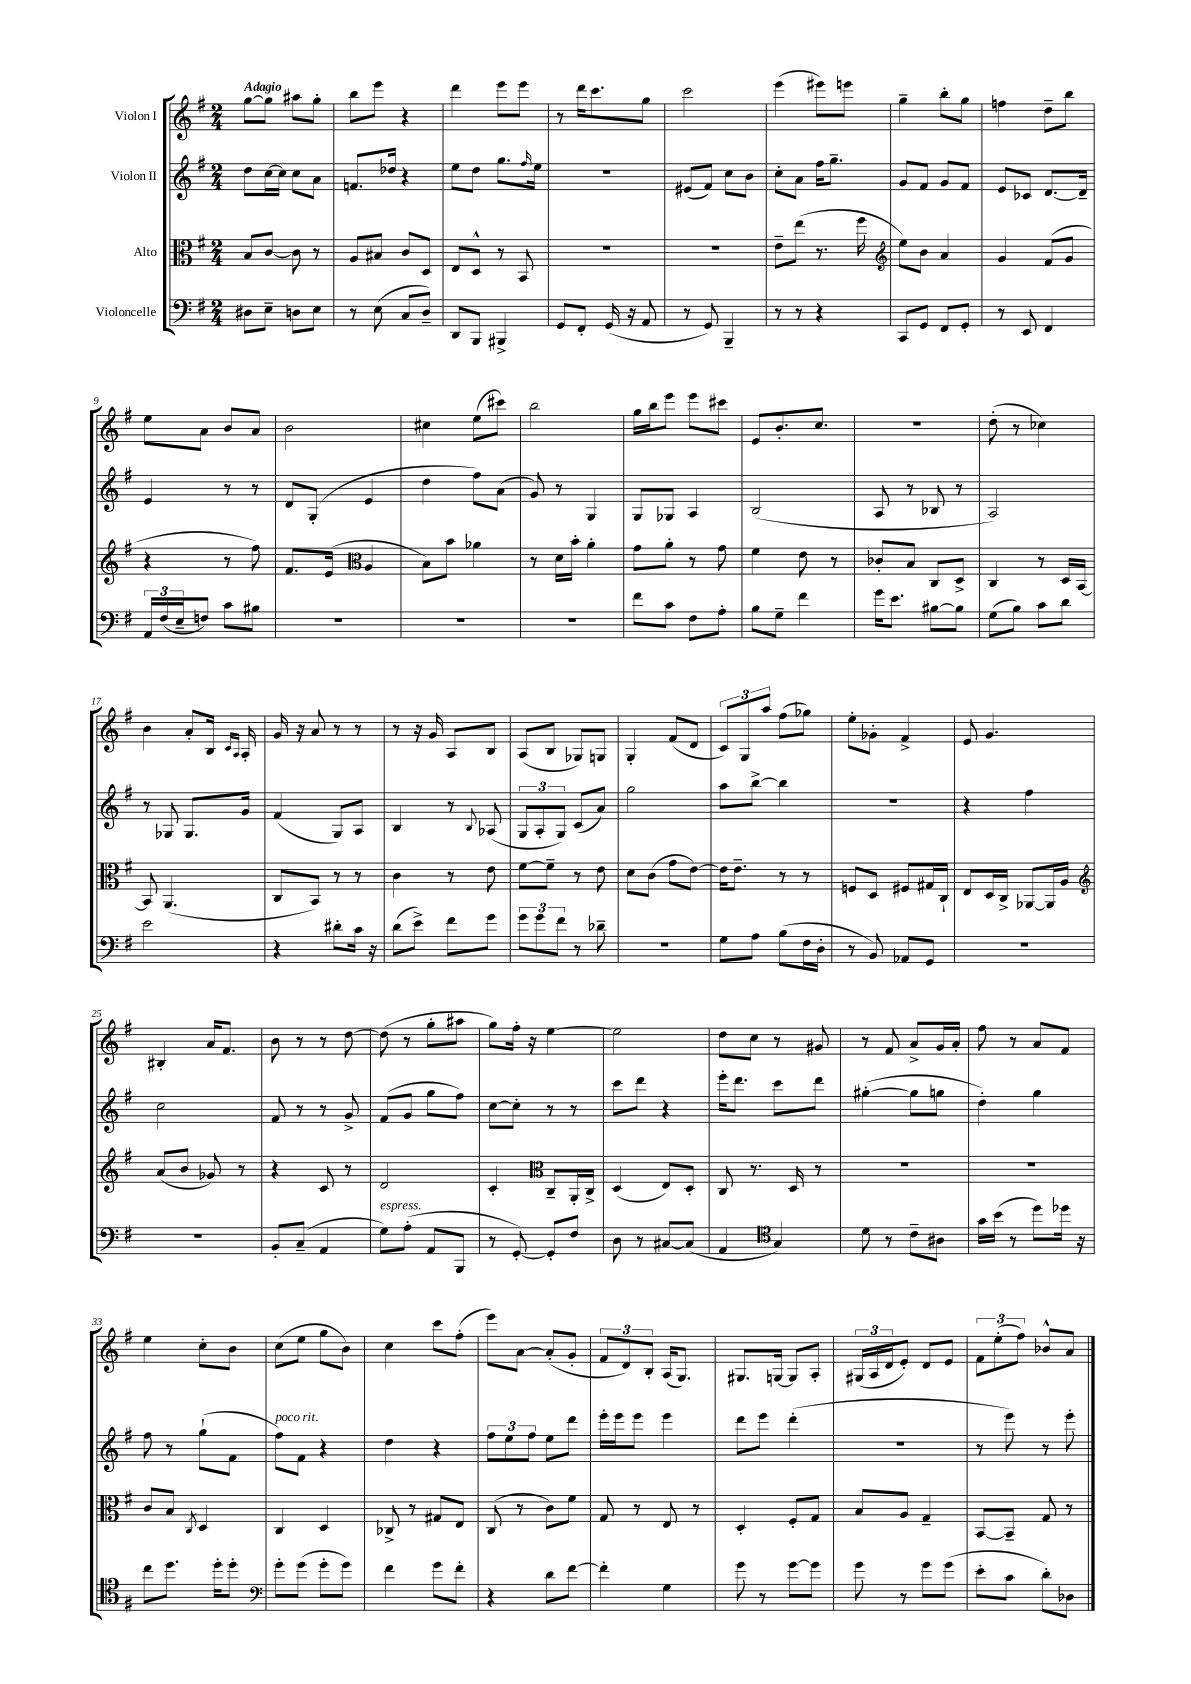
<<
\new StaffGroup <<
\new Staff = "s0" \with { instrumentName = "Violon I" } {
    \clef treble \key g \major \numericTimeSignature \time 2/4 \tempo "Adagio"
    g''8~ g''8 ais''8 g''8-. |
    b''8 e'''8 r4 |
    d'''4 e'''8 e'''8 |
    r8 d'''16 c'''8. g''8 |
    c'''2 |
    e'''4( eis'''8) e'''8 |
    g''4-- b''8-. g''8 |
    f''4 d''8-- b''8 |
    e''8 a'8 b'8 a'8 |
    b'2 |
    cis''4 e''8( cis'''8) |
    b''2 |
    g''16 b''16 e'''8 e'''8 cis'''8 |
    e'8 b'8.-. c''8. |
    R2 |
    d''8-.( r8 ces''4) |
    b'4 a'8-. b16 \grace { c'16 a16 } a16-. |
    g'16 r16 a'8 r8 r8 |
    r8 r16 g'16 a8 b8 |
    a8( b8 ges8) g8 |
    g4-. fis'8( d'8 |
    \tuplet 3/2 { c'8) g8 a''8 } fis''8( ges''8) |
    e''8-. ges'8-. fis'4-> |
    e'8 g'4. |
    bis4-. a'16 fis'8. |
    b'8 r8 r8 d''8~ |
    d''8( r8 g''8-. ais''8 |
    g''8) fis''16-. r16 e''4~ |
    e''2 |
    d''8 c''8 r8 gis'8 |
    r8 fis'8 a'8-> g'16 a'16-. |
    fis''8 r8 a'8 fis'8 |
    e''4 c''8-. b'8 |
    c''8( e''8 g''8 b'8) |
    c''4 c'''8 fis''8-.( |
    e'''8) a'8~ a'8-.( g'8-. |
    \tuplet 3/2 { fis'8 d'8) b8-. } a16( g8.) |
    gis8. g16~ g8 a8-. |
    \tuplet 3/2 { gis16( a16 d'16 } e'8-.) d'8 e'8 |
    \tuplet 3/2 { fis'8 e''8-.( fis''8) } bes'8-^ a'8 \bar "|." |
}
\new Staff = "s1" \with { instrumentName = "Violon II" } {
    \clef treble \key g \major \numericTimeSignature \time 2/4
    d''8 c''16~ c''16 c''8 a'8 |
    f'8. des''16 r4 |
    e''8 d''8 g''8. \grace { fis''16 } e''16 |
    R2 |
    eis'8( fis'8) c''8 b'8 |
    c''8-. a'8 fis''16 g''8.-- |
    g'8 fis'8 g'8 fis'8 |
    e'8 ces'8 d'8.~ d'16-- |
    e'4 r8 r8 |
    d'8 g8-.( e'4 |
    d''4 fis''8) a'8( |
    g'8) r8 g4 |
    g8 ges8 a4 |
    b2( |
    a8 r8 bes8 r8 |
    a2) |
    r8 ges8 ges8. g'16 |
    fis'4( g8) a8 |
    b4 r8 \appoggiatura { b8 } aes8( |
    \tuplet 3/2 { g8 a8-. g8) } c'8( a'8) |
    g''2 |
    a''8 b''8~-> b''4 |
    r2 |
    r4 fis''4 |
    c''2 |
    fis'8 r8 r8 g'8-> |
    fis'8( g'8 g''8 fis''8) |
    c''8~ c''8-. r8 r8 |
    c'''8 d'''8 r4 |
    e'''16-. d'''8. c'''8 d'''8 |
    gis''4~-.( gis''8 g''8 |
    d''4-.) g''4 |
    fis''8 r8 g''8-!( fis'8 |
    fis''8^\markup { \italic "poco rit." }) fis'8 r4 |
    d''4 r4 |
    \tuplet 3/2 { fis''8 e''8 fis''8 } e''8 d'''8 |
    e'''16-. e'''16 e'''8 e'''4 |
    d'''8 e'''8 d'''4-.( |
    r2 |
    r8 e'''8) r8 e'''8-. \bar "|." |
}
\new Staff = "s2" \with { instrumentName = "Alto" } {
    \clef alto \key g \major \numericTimeSignature \time 2/4
    b8 c'8~ c'8 r8 |
    a8 bis8 c'8 d8 |
    e8 d8-^ r8 b,8 |
    R2 |
    R2 |
    e'8-- e''8( r8. fis''16 |
    \clef treble e''8) b'8 a'4 |
    g'4 fis'8( g'8 |
    r4 r8 fis''8) |
    fis'8. e'16( \clef alto a4 |
    b8) b'8 aes'4 |
    r8 d'16 b'16-. a'4-. |
    g'8 a'8-. r8 g'8 |
    fis'4 e'8 r8 |
    ces'8-. b8 c8 d8-> |
    c4 r8 d16 b,16~ |
    b,8 a,4.( |
    c8 b,8) r8 r8 |
    c'4 r8 e'8 |
    fis'8~ fis'8-- r8 e'8 |
    d'8 c'8( g'8 e'8~) |
    e'16 e'8.-- r8 r8 |
    f8 d8 fis8 gis16 c16-! |
    e8 d16 c16-> aes,8~ aes,16 a16 |
    \clef treble a'8( b'8 ges'8) r8 |
    r4 c'8 r8 |
    d'2 |
    c'4-. \clef alto c8-- a,16-. c16-> |
    d4( e8) d8-. |
    c8 r8. d16 r8 |
    R2 |
    R2 |
    c'8 b8 \acciaccatura { c8 } d4 |
    c4 d4 |
    ces8-> r8 gis8 e8 |
    c8( r8 c'8) fis'8 |
    g8 r8 e8 r8 |
    d4-. fis8-. g8 |
    b8 a8 g4-- |
    b,8~ b,8-- g8 r8 \bar "|." |
}
\new Staff = "s3" \with { instrumentName = "Violoncelle" } {
    \clef bass \key g \major \numericTimeSignature \time 2/4
    dis8 e8-- d8 e8 |
    r8 e8( c8 d8--) |
    d,8 b,,8 bis,,4-> |
    g,8 fis,8-. g,16( r16 a,8 |
    r8 g,8) b,,4-- |
    r8 r8 r4 |
    c,8 g,8 fis,8 g,8-. |
    r8 e,8 fis,4 |
    \tuplet 3/2 { a,16 fis16( e16-- } f8) c'8 bis8 |
    R2 |
    R2 |
    R2 |
    fis'8 c'8 fis8 a8-. |
    b8 g8-- fis'4 |
    g'16 e'8. bis8~ bis8 |
    g8( b8) c'8 d'8 |
    e'2 |
    r4 dis'8-. c'16 r16 |
    d'8( e'8->) fis'8 g'8 |
    \tuplet 3/2 { g'8 g'8 fis'8 } r8 des'8-- |
    R2 |
    g8 a8 b8( fis16 d16-. |
    r8 b,8) aes,8 g,8 |
    R2 |
    R2 |
    b,8-. c8--( a,4 |
    g8^\markup { \italic "espress." }) a8-.( a,8 b,,8 |
    r8 g,8~-.) g,8-. fis8 |
    d8 r8 cis8~ cis8( |
    a,4 \clef tenor g4) |
    d'8 r8 c'8-- ais8 |
    g'16 b'16( r8 d''8) des''16 r16 |
    c''8 d''8. d''16-. d''8-. |
    \clef bass g'8-. g'8( g'8-. g'8) |
    fis'4 g'8 fis'8-. |
    r4 d'8 fis'8~ |
    fis'4-. g4 |
    g'8 r8 g'8~ g'8 |
    g'8 r8 g'8 g'8( |
    e'8-. c'8 d'8-.) des8 \bar "|." |
}
>>
>>
